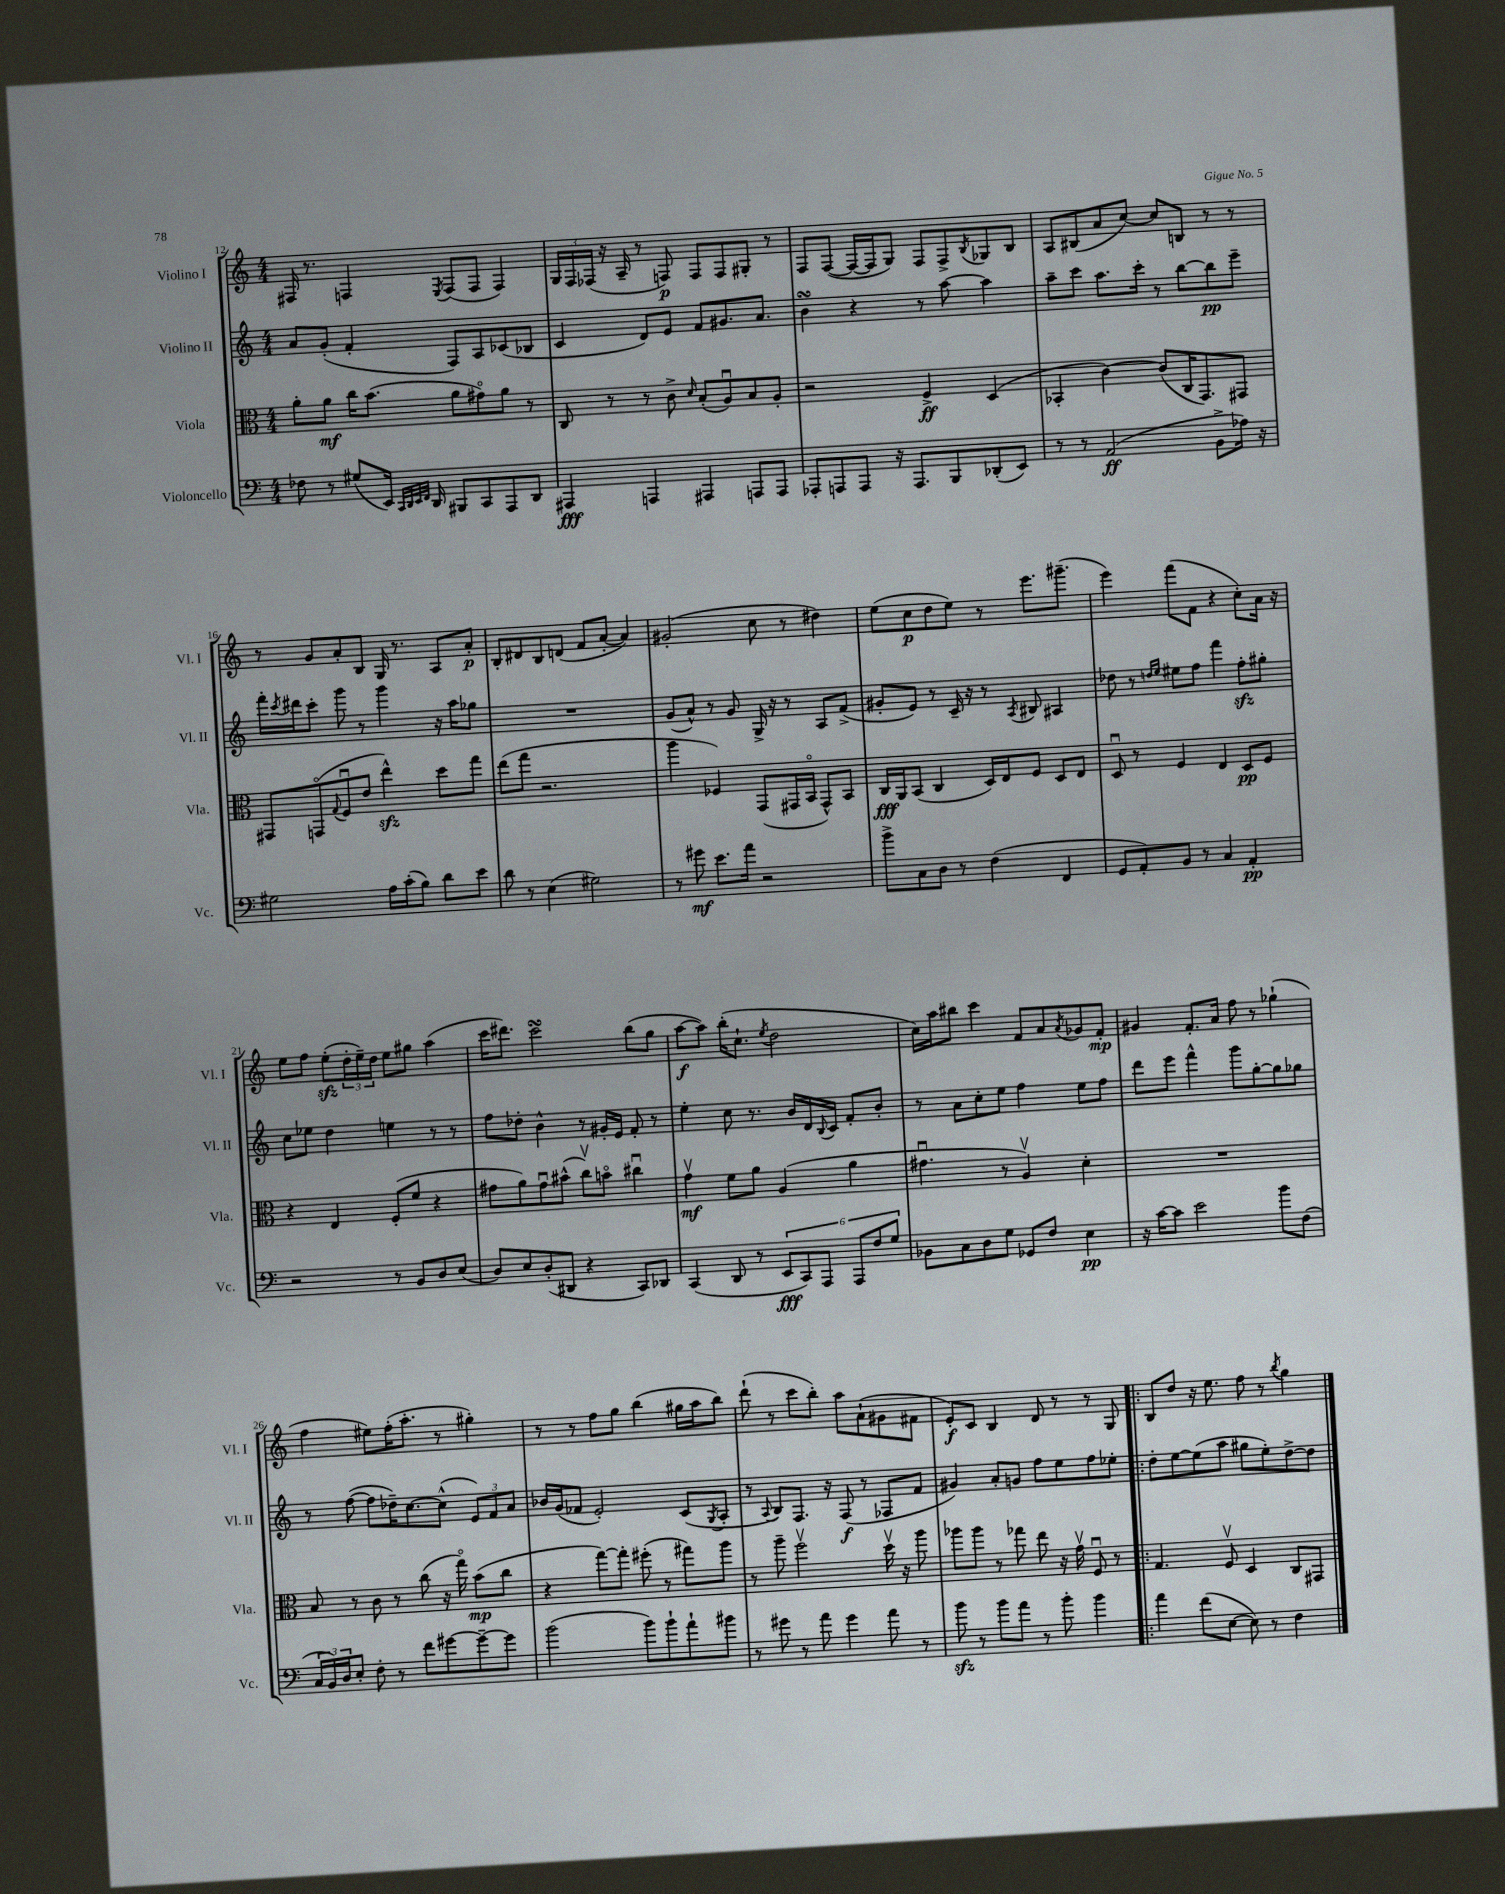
<<
\new StaffGroup <<
\new Staff = "s0" \with { instrumentName = "Violino I" shortInstrumentName = "Vl. I" } {
    \clef treble \key c \major \numericTimeSignature \time 4/4
    fis16 r8. f4 \acciaccatura { e8 } f8( f8 f4) |
    \tuplet 3/2 { g16 f16 fes16( } r16 a16-- r8 f8\p) f8 f8 gis8-. r8 |
    f8 f8~( f16~ f16 g8) f8 f8-> \acciaccatura { b8 } ges8 b8 |
    a8 bis8( a'8 c''8~) c''8 b8 r8 r8 |
    r8 g'8 a'8-. b8 g16 r8. a8 a'8-.\p |
    b8-. dis'8 b8 d'8( f'8 a'8~-. a'4) |
    gis'2-.( c''8 r8 dis''4) |
    e''8( c''8\p d''8 e''8) r8 e'''8. gis'''8.--( |
    e'''4) f'''8( f'8 r4 c''8-.) a'16 r16 |
    e''8 f''8 e''8-.\sfz( \tuplet 3/2 { d''16-. e''16--) d''16 } e''8 gis''8 a''4( |
    c'''16 dis'''8.) c'''2\turn b''8( g''8 |
    a''8~\f a''8) b''16-.( c''8.-! \acciaccatura { e''8 } d''2 |
    c''16) a''16 bis''8 c'''4 f'8 a'8 \acciaccatura { a'8 } ges'8 f'8-.\mp |
    gis'4 f'8.-. a'16 f''8 r8 ges''4-!( |
    f''4 eis''8) f''16-.( a''8.-. r8 gis''4-.) |
    r8 r8 f''8 g''8 b''4( gis''16 a''16 b''8) |
    d'''8-!( r8 c'''8 b''8-.) a''8 a'8-!( gis'8 fis'8 |
    e'8-.\f) c'8 b4 d'8 r8 r8 g8 |
    \bar ".|:" b8 d''8 r16 e''8. f''8 r8 \acciaccatura { b''8 } g''4 \bar "|." |
}
\new Staff = "s1" \with { instrumentName = "Violino II" shortInstrumentName = "Vl. II" } {
    \clef treble \key c \major \numericTimeSignature \time 4/4
    a'8 g'8-.( f'4-. f8) a8 ces'8( bes8 |
    c'4 d'8) e'8 f'8 gis'8. a'8. |
    b'4\turn r4 r8 a''8~ a''4 |
    a''8-- c'''8 a''8. c'''16-. r8 b''8~ b''8\pp e'''8-- |
    f'''16-. \acciaccatura { c'''8 } dis'''16 c'''8-. g'''8 r8 g'''4 r16 a''16 ges''8 |
    R1 |
    g'8( a'8-^) r8 g'8 g16-> r16 r8 a8 f'8->( |
    gis'8-. e'8) r8 c'16-- r16 r8 \acciaccatura { a8 } bis8 ais4 |
    des''8 r8 \grace { d''16 e''16 } eis''8 f''8 f'''4 f''8-.\sfz gis''8-. |
    c''8 ees''8 d''4 e''4 r8 r8 |
    f''8 des''8-. b'4-^ r8 gis'16-. e'16 f'8-. r8 |
    e''4-. c''8 r8. b'16 d'16 \appoggiatura { b8 } c'16 f'8-. b'8-. |
    r8 a'8 c''8-. e''8 f''4 e''8 f''8 |
    d'''8 e'''8 f'''4-^ g'''8 g''8~-. g''8 ges''8 |
    r8 f''8~( f''8 des''16--) c''8.~ c''8-^( \tuplet 3/2 { e'8) f'8 a'8 } |
    bes'16 g'16( fes'8 e'2-.) c'8( \acciaccatura { g8 } a8-. |
    r8 \appoggiatura { a8 } b8) f8. r16 f8\f( r8 fes8 f'8 |
    gis'4) a'8-. g'8 f''8 e''8 f''8 ees''8-. |
    \bar ".|:" d''8-. e''8~ e''8( a''8 gis''8 e''8-.) d''8~-> d''8 \bar "|." |
}
\new Staff = "s2" \with { instrumentName = "Viola" shortInstrumentName = "Vla." } {
    \clef alto \key c \major \numericTimeSignature \time 4/4
    a'8-. a'8\mf c''16 b'8.( a'8 gis'8\flageolet) a'8 r8 |
    c8 r8 r8 c'8-> \grace { d'16 } b8-.( a8\downbow) b8 a8-. |
    r2 f4->\ff d4( |
    bes,4-. c'4~) c'8( c16 g,8.) gis,8 |
    gis,8 g,8\flageolet( \appoggiatura { g8 } f8\downbow e'8 e''4-^\sfz) d''8 g''8 |
    e''8( g''8 r2. |
    a''4 fes4) g,8( gis,16 b,16\flageolet gis,8-^) b,8 |
    c16\fff a,16 b,8( c4 d16) e16 f8 d8 e8 |
    d8\downbow r8 f4 e4 d8\pp f8 |
    r4 e4 f8-.( f'8 r4 |
    gis'8 a'8) gis'8\downbow bis'8-^( c''8\upbow) b'8\flageolet cis''4\downbow |
    g'4\upbow\mf f'8 a'8 a4( a'4 |
    gis'4.\downbow r8 a4\upbow) d'4-. |
    R1 |
    b8 r8 c'8 r8 c''8( r16 g''16\flageolet) b'8\mp( c''8 |
    r4 g''8~) g''8-. fis''8-.( r8 gis''8) a''8 |
    r8 a''8-- f''2\upbow d''16\upbow r16 a''8 |
    aes''8 aes''8 r8 ges''8 e''8 r16 g'16\upbow f8\downbow r8 |
    \bar ".|:" g4. f8\upbow d4 c8 gis,8 \bar "|." |
}
\new Staff = "s3" \with { instrumentName = "Violoncello" shortInstrumentName = "Vc." } {
    \clef bass \key c \major \numericTimeSignature \time 4/4
    fes8 r8 gis8( e,16) \grace { c,32 d,32 e,32 f,32 } d,16 bis,,8 c,8 a,,8 d,8 |
    ais,,4\fff a,,4 ais,,4 a,,8 a,,8 |
    aes,,8-. a,,8 a,,8 r16 a,,8. b,,8 des,8-.( e,8) |
    r8 r8 a,2\ff( b,8-> aes16) r16 |
    gis2 a16 c'16-.( b8) d'8 e'8 |
    d'8 r8 e4( gis2) |
    r8 gis'8\mf e'8. a'16 r2 |
    b'8-> c8 d8 r8 f4( f,4 |
    g,8 a,8-.) b,8 r8 c4 a,4-.\pp |
    r2 r8 b,8 d8 e8( |
    d8) e8 d8-.( dis,8 r4 c,8) des,8 |
    c,4( d,8 r8 \tuplet 6/4 { e,8\fff c,8) a,,8 a,,8 f8 g8 } |
    bes,8 c8 d8 g8 ges,8 f8 e4\pp |
    r16 c'16~ c'8 e'2 b'8 f8( |
    \tuplet 3/2 { c16 b,16) d16 } e8-. f8-. r8 f'8 gis'8~ gis'8~-- gis'8 |
    b'2( b'8) b'8-! a'8-! bis'8 |
    r8 gis'8 r8 a'8 gis'4 a'8 r8 |
    b'8\sfz r8 b'8 a'8 r8 b'8-. b'4 |
    \bar ".|:" a'4 f'8( e8~ e8) r8 f4 \bar "|." |
}
>>
>>
\layout { \context { \Score currentBarNumber = #12 } }
